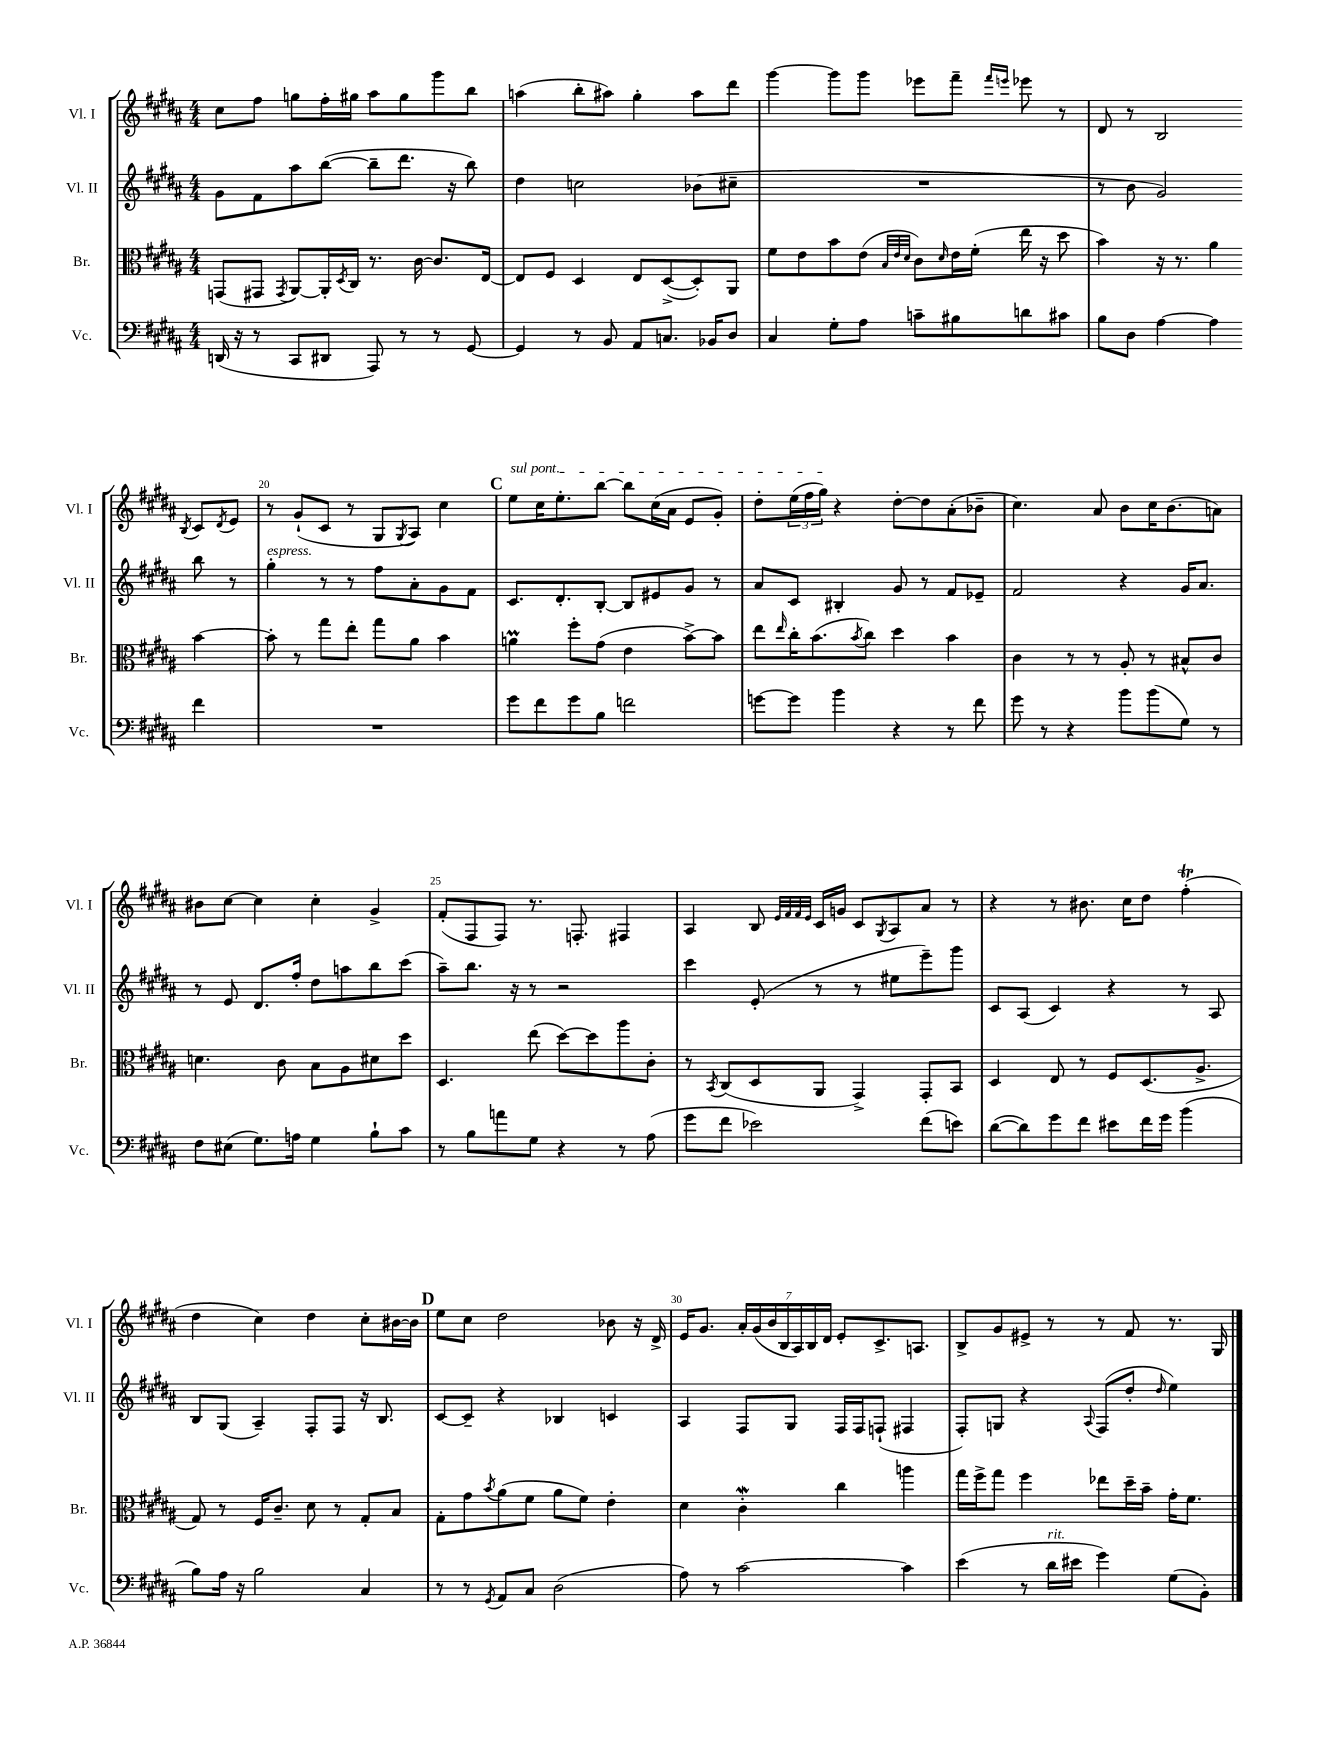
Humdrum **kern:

**kern	**kern	**kern	**kern
*part4	*part3	*part2	*part1
*staff4	*staff3	*staff2	*staff1
*I"Vc.	*I"Br.	*I"Vl. II	*I"Vl. I
*I'Vc.	*I'Br.	*I'Vl. II	*I'Vl. I
*clefF4	*clefC3	*clefG2	*clefG2
*k[f#c#g#d#a#]	*k[f#c#g#d#a#]	*k[f#c#g#d#a#]	*k[f#c#g#d#a#]
*M4/4	*M4/4	*M4/4	*M4/4
=16	=16	=16	=16
(16DDn/	(8GGn/L	8g#\L	8cc#\L
16r	.	.	.
8r	8GG#X/J	8f#\	8ff#\J
.	8qGG#/	.	.
8CC#/L	[8AA#/L)	8aa#\	8ggn\L
8DD#X/J	16AA#'/L]	([8bb\J	16ff#'\L
.	8qD#/	.	.
.	16C#/JJ	.	16gg#X\JJ
8AAA#/)	8.r	8bb~\L]	8aa#\L
8r	.	8.ddd#\J	8gg#\
.	[16c#\	.	.
8r	8.c#/L]	.	8ggg#\
.	.	16r	.
[8GG#/	.	8bb\)	8bb\J
.	[16E/Jk	.	.
=17	=17	=17	=17
4GG#/]	8E/L]	4dd#\	(4aan\
.	8F#/J	.	.
8r	4D#/	2ccn\	8bb'\L
8BB/	.	.	8aa#X\J)
8AA#/L	8E/L	.	4gg#'\
8.Cn/J	([8D#^/	.	.
.	8D#'/])	(8b-X\L	8aa#\L
16BB-X/KL	.	.	.
8D#/J	8AA#/J	8cc#X~\J	8ddd#\J
=18	=18	=18	=18
4C#/	8f#\L	1r	[4ggg#\
.	8e\	.	.
8G#'\L	8b\	.	8ggg#\L]
8A#\J	(8e\J	.	8ggg#\J
.	32qqB/LLL	.	.
.	32qqe/	.	.
.	32qqd#/JJJ	.	.
8cn~\L	8c#\L)	.	8eee-X\L
.	16qqd#/	.	.
8B#X\	16e\L	.	8fff#~\J
.	(16f#'\JJ	.	.
.	.	.	16qqfff#/LL
.	.	.	16qqeeen/JJ
8dn\	16ee\	.	8eee-X\
.	16r	.	.
8c#X\J	8dd#\	.	8r
=19	=19	=19	=19
8B\L	4b\)	8r	8d#/
8D#\J	.	8b\	8r
[4A#\	16r	2g#/)	2B/
.	8.r	.	.
4A#\]	4a#\	.	.
.	.	.	8qB/
4f#\	[4b\	8bb\	8c#/L
.	.	.	8qd#/
.	.	8r	8e/J
!!LO:LB:g=z
=20	=20	=20	=20
!	!	!LO:TX:a:i:t=espress.	!
1r	8b'\]	4gg#'\	8r
.	8r	.	(8g#`/L
.	8gg#\L	8r	8c#/J
.	8ee'\J	8r	8r
.	8gg#\L	8ff#\L	8G#/L
.	.	.	8qG#/
.	8a#\J	8a#'\	8A#/J)
.	4b\	8g#\	4cc#\
.	.	8f#\J	.
!!LO:REH:place=s1:t=C
=21	=21	=21	=21
!	!	!	!LO:TX:a:i:t=sul pont.
8g#\L	4anM\	8.c#/L	8ee\L
8f#\	.	.	16cc#\K
.	.	8.d#'/	8.ee'\
8g#\	8ff#'\L	.	.
8B\J	(8g#\J	[8B'/J	[8bb\J
2fn\	4e\	8B/L]	8bb\L]
.	.	8e#X/	(16cc#\L
.	.	.	16a#\JJ
.	[8b^\L)	8g#/J	8e/L
.	8b\J]	8r	8g#'/J)
=22	=22	=22	=22
[8gn\L	8ee\L	8a#/L	8dd#'\L
.	16qqee/	.	.
8g\J]	16cc#'\K	8c#/J	(24ee\L
.	.	.	24ff#\
.	(8.b\	.	.
.	.	.	24gg#\JJ)
4b\	.	4B#X'/	4r
.	8qb/	.	.
.	8cc#\J)	.	.
4r	4dd#\	8g#/	[8dd#'\L
.	.	8r	8dd#\]
8r	4b\	8f#/L	(8a#'\
8f#\	.	8e-X~/J	8b-X~\J
=23	=23	=23	=23
8g#\	4c#\	2f#/	4.cc#\)
8r	.	.	.
4r	8r	.	.
.	8r	.	8a#/
8b\L	8A#'/	4r	8b\L
(8b\	8r	.	16cc#\K
.	.	.	(8.b\
8G#\J)	8B#X^^/L	16g#/KL	.
.	.	8.a#/J	.
8r	8c#/J	.	8an\J)
!!LO:LB:g=z
=24	=24	=24	=24
8F#\L	4.dn\	8r	8b#X\L
(8E#X\J	.	8e/	[8cc#\J
8.G#\L)	.	8.d#/L	4cc#\]
.	8c#\	.	.
16An\Jk	.	16ff#'/Jk	.
4G#\	8B\L	8dd#\L	4cc#'\
.	8A#\	8aan\	.
8B`\L	8d#X\	8bb\	4g#^/
8c#\J	8dd#\J	(8ccc#\J	.
=25	=25	=25	=25
8r	4.D#/	8aa#~\L)	(8f#'/L
8B\L	.	8.bb\J	8F#/
8an\	.	.	8F#/J)
.	.	16r	.
8G#\J	(8ee\	8r	8.r
4r	[8dd#\L)	2r	.
.	.	.	8.Fn'/
.	8dd#\]	.	.
8r	8aa#\	.	4F#X/
(8A#\	8c#'\J	.	.
=26	=26	=26	=26
8g#\L	8r	4ccc#\	4A#/
.	8qBB/	.	.
8f#\J	(8C#/L	.	.
2e-X\)	8D#/	(8e'/	8B/
.	.	.	32qqe/LLL
.	.	.	32qqf#/
.	.	.	32qqf#/
.	.	.	32qqe/JJJ
.	8AA#/J	8r	16c#/LL
.	.	.	16gn/JJ
.	4GG#^/)	8r	8c#/L
.	.	.	8qG#/
.	.	8ee#X\L	8A#/
(8f#\L	8GG#'/L	8eee~\)	8a#/J
8en\J)	8BB/J	8ggg#\J	8r
=27	=27	=27	=27
([8d#\L	4D#/	8c#/L	4r
8d#\])	.	(8A#/J	.
8g#\	8E/	4c#/)	8r
8f#\J	8r	.	8.b#X\
8e#X\L	8F#/L	4r	.
.	.	.	16cc#\KL
16f#\L	(8.D#/	.	8dd#\J
16g#\JJ	.	.	.
(4b\	.	8r	(4ff#T'\
.	8.A#^/J	.	.
.	.	8A#/	.
!!LO:LB:g=z
=28	=28	=28	=28
8B\L)	8G#/)	8B/L	4dd#\
16A#\Jk	8r	(8G#/J	.
16r	.	.	.
2B\	16F#/KL	4A#~/)	4cc#\)
.	8.c#~/J	.	.
.	8d#\	8F#'/L	4dd#\
.	8r	8F#/J	.
4C#/	8G#'/L	16r	8cc#'\L
.	.	8.B/	.
.	8B/J	.	[16b#X\L
.	.	.	16b#\JJ]
!!LO:REH:place=s1:t=D
=29	=29	=29	=29
8r	8G#'\L	[8c#/L	8ee\L
8r	8g#\	8c#~/J]	8cc#\J
8qGG#/	8qb/	.	.
8AA#/L	(8a#\	4r	2dd#\
8C#/J	8f#\J	.	.
(2D#\	8a#\L	4B-X/	.
.	8f#\J)	.	.
.	4e'\	4cn/	8b-X\
.	.	.	16r
.	.	.	16d#^/
=30	=30	=30	=30
8A#\)	4d#\	4A#/	16e/KL
.	.	.	8.g#/J
8r	.	.	.
[2c#\	4c#W'\	8F#/L	28a#'/LL
.	.	.	(28g#/
.	.	.	28b/
.	.	.	28B/
.	.	8G#/J	.
.	.	.	28A#/)
.	.	.	28B/
.	.	.	28d#/JJ
.	4cc#\	16F#/LL	8e'/L
.	.	16F#/J	.
.	.	(8Fn`/J	8.c#^/
4c#\]	4aan\	4F#X/	.
.	.	.	8.An/J
=31	=31	=31	=31
(4e\	16gg#\LL	8F#'/L)	8B^/L
.	16ff#^\J	.	.
.	8gg#\J	8Gn/J	8g#/
8r	4ff#\	4r	8e#X^/J
!LO:TX:a:i:t=rit.	!	!	!
16d#\LL	.	.	8r
16e#X\JJ	.	.	.
.	.	8qqA#/	.
4g#\)	8ee-X\L	(8F#/L	8r
.	16dd#~\L	8dd#'/J	8f#/
.	16b~\JJ	.	.
.	.	16qqdd#/	.
(8G#\L	16g#'\KL	4ee\)	8.r
.	8.f#\J	.	.
8BB'\J)	.	.	.
.	.	.	16G#/
==	==	==	==
*-	*-	*-	*-
